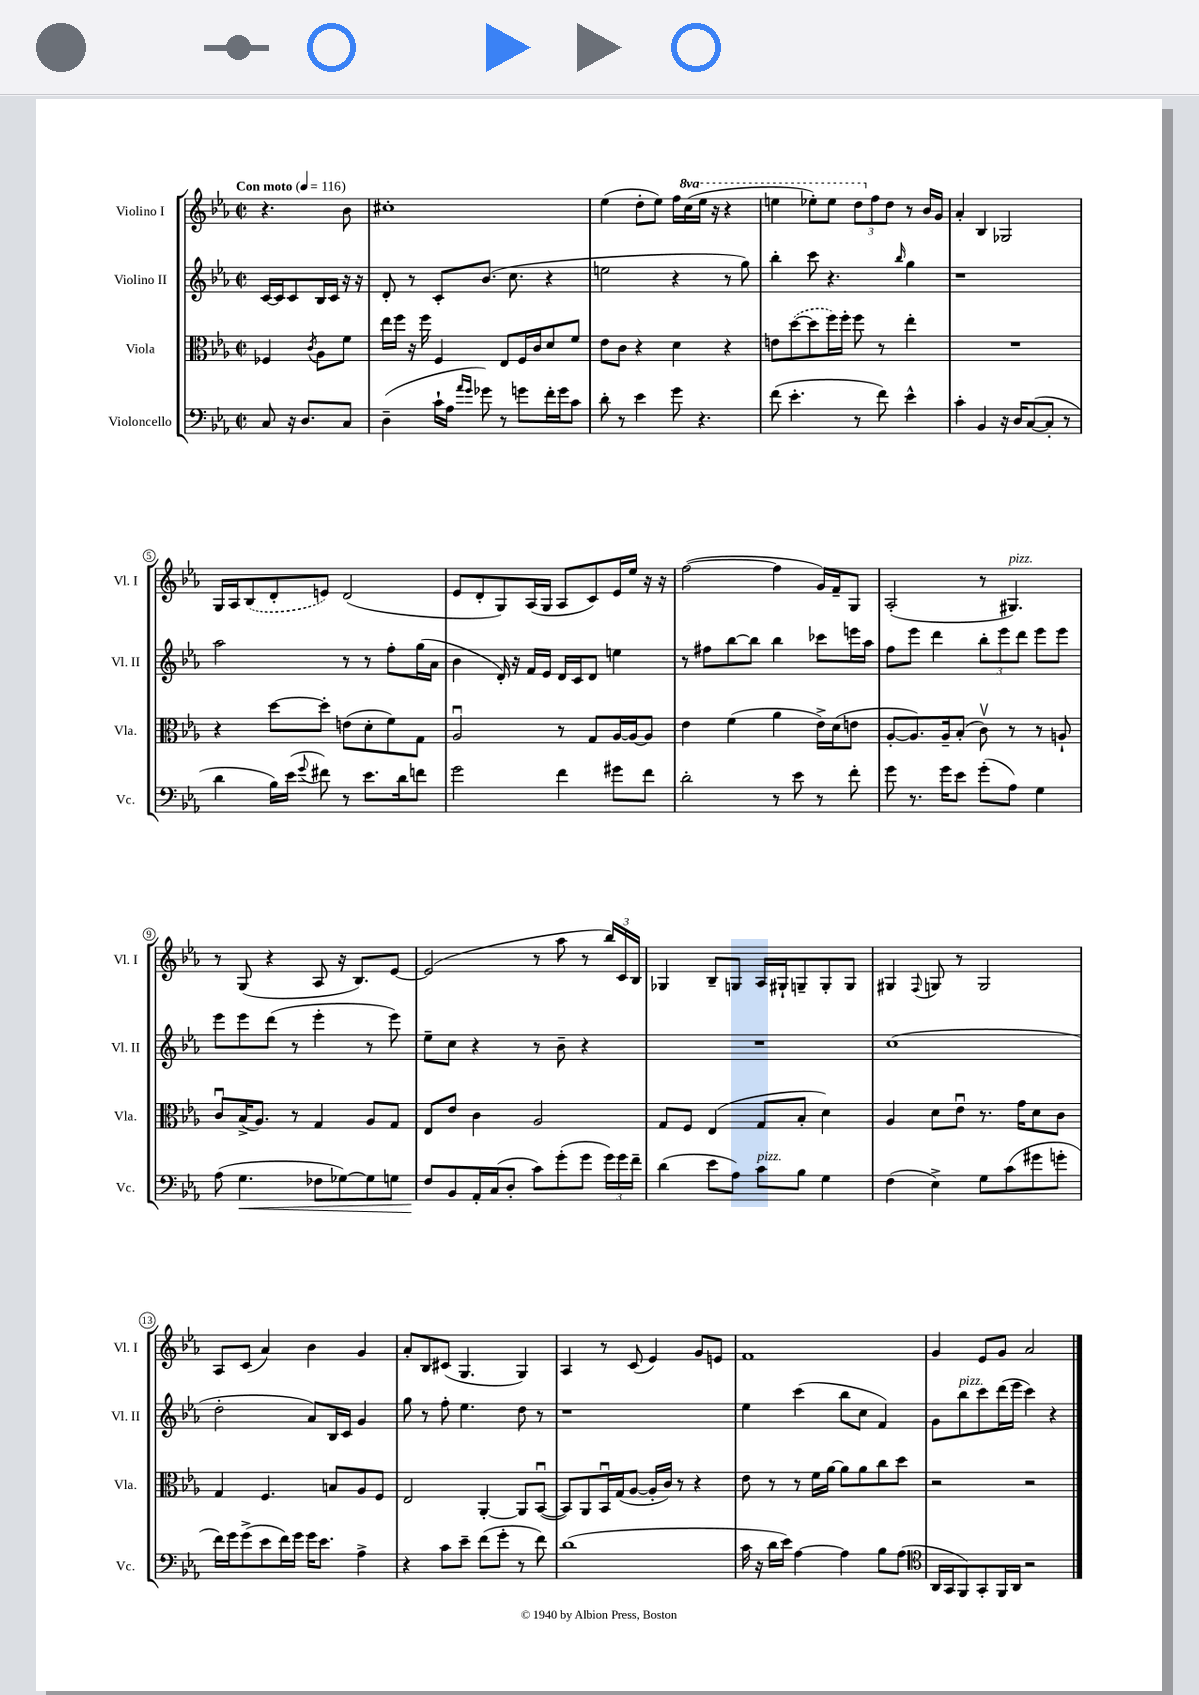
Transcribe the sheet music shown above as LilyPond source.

<<
\new StaffGroup <<
\new Staff = "s0" \with { instrumentName = "Violino I" shortInstrumentName = "Vl. I" } {
    \clef treble \key ees \major \defaultTimeSignature \time 2/2 \set Staff.ottavationMarkups = #ottavation-simple-ordinals \partial 2 \tempo "Con moto" 4 = 116
    \autoBeamOff r4. bes'8 |
    cis''1-. |
    ees''4( d''8[-. ees''8]) f''16[ \ottava #1 c'''16( ees'''16] r16 r4 |
    e'''4 ees'''8[-.) ees'''8] \tuplet 3/2 { d'''8[ \ottava #0 f''8 d''8] } r8 bes'16[ g'16] |
    aes'4-. bes4 ges2 |
    g16[ aes16 \once \slurDashed bes8( d'8-. e'8]) d'2( |
    ees'8[ d'8-. g8) aes16( g16] aes8[ c'8) ees'16 ees''16] r16 r16 |
    f''2~( f''4 g'16[) f'16-- g8] |
    aes2-.( r8 gis4.^\markup { \italic "pizz." }) |
    r8 g8( r4 aes8 r16 bes8.[) ees'8]~ |
    ees'2( r8 aes''8 r8 \tuplet 3/2 { bes''16[) c'16 bes16] } |
    ges4 bes8[-- g8] aes16[ gis16-! g8-- g8-. g8] |
    gis4 \appoggiatura { f8 } g8 r8 g2 |
    aes8[ c'8]( aes'4) bes'4 g'4 |
    aes'8[-. bes8 cis'8]( g4. g4) |
    aes4 r8 c'8( ees'4) g'8[ e'8] |
    f'1 |
    g'4 ees'8[ g'8] aes'2 \bar "|." |
}
\new Staff = "s1" \with { instrumentName = "Violino II" shortInstrumentName = "Vl. II" } {
    \clef treble \key ees \major \defaultTimeSignature \time 2/2 \partial 2
    \autoBeamOff c'16[~ c'16 c'8 bes16 c'16] r16 r16 |
    d'8-. r8 c'8[-. bes'8.]( c''8. r4 |
    e''2 r4 r8 g''8) |
    bes''4-. c'''8 r4. \grace { bes''16 } g''4 |
    r1 |
    aes''2 r8 r8 f''8[-. g''16( aes'16] |
    bes'4 d'16-.) r16 f'16[ ees'16] d'16[ c'16 d'8] e''4 |
    r8 fis''8[ bes''8~ bes''8] bes''4 ces'''8[ e'''16 aes''16] |
    f''8[ ees'''8] d'''4 \tuplet 3/2 { bes''8[-. ees'''8 d'''8] } ees'''8[ ees'''8] |
    ees'''8[ ees'''8 d'''8]( r8 ees'''4-. r8 ees'''8) |
    ees''8[-- c''8] r4 r8 bes'8-- r4 |
    R1 |
    c''1( |
    d''2-. aes'8[) bes16 c'16] g'4 |
    g''8 r8 f''8-. ees''4. d''8 r8 |
    r1 |
    ees''4 c'''4( bes''8[ c''8] f'4) |
    g'8[ bes''8^\markup { \italic "pizz." } c'''8 d'''16( ees'''16] c'''4) r4 \bar "|." |
}
\new Staff = "s2" \with { instrumentName = "Viola" shortInstrumentName = "Vla." } {
    \clef alto \key ees \major \defaultTimeSignature \time 2/2 \partial 2
    \autoBeamOff fes4 \acciaccatura { c'8 } aes8[ f'8] |
    ees''16[ f''16] r16 f''16 f4 ees8[ f16 c'16 d'8 f'8] |
    ees'8[ c'8] r4 d'4 r4 |
    e'8[ \once \slurDashed d''8~( d''8 f''16) f''16]-. f''8 r8 ees''4-. |
    R1 |
    r4 d''8[~ d''8]-. e'8[( d'8-. f'8) g8] |
    aes2\downbow r8 g8[ aes16~ aes16~ aes8] |
    ees'4 f'4( aes'4 ees'16[->) d'16( e'8] |
    aes8[~-. aes8.) aes16-- bes8]-.( c'8\upbow) r8 r8 a8-! |
    c'8[\downbow bes16->( aes8.]) r8 g4 aes8[ g8] |
    ees8[ ees'8] c'4 aes2 |
    g8[ f8] ees4( g8[ bes8]-. d'4) |
    aes4 d'8[ ees'8]\downbow r8. g'16[ d'8 c'8] |
    g4 f4. b8[ aes8 f8] |
    ees2 aes,4~-. aes,8[ bes,8]~\downbow( |
    bes,8[) aes,8 bes,16\downbow g16( aes8]~ aes16[-. c'16]) r8 r4 |
    ees'8 r8 r8 f'16[ aes'16]~ aes'8[ aes'8 c''8 d''8] |
    r2 r2 \bar "|." |
}
\new Staff = "s3" \with { instrumentName = "Violoncello" shortInstrumentName = "Vc." } {
    \clef bass \key ees \major \defaultTimeSignature \time 2/2 \partial 2
    \autoBeamOff c8 r16 d8.[ c8] |
    d4--( c'16[-! aes16] \grace { aes'16[ g'16] } ges'8) r8 g'8[ f'16-. g'16 c'8] |
    d'8-. r8 ees'4 g'8 r4. |
    f'8( ees'4.-. r8 f'8) ees'4-^ |
    c'4-. bes,4 r16 d16[ c8~( c8]-. r8 |
    d'4 bes16[) ees'16]( \appoggiatura { g'8 } fis'8) r8 ees'8.[ d'16 f'8] |
    g'2 f'4 gis'8[ f'8] |
    d'2-. r8 ees'8 r8 f'8-. |
    g'8 r8. g'16[ ees'8] g'8[-.( aes8]) g4 |
    aes8( g4.\< fes8[ ges8~) ges8 g8] |
    f8[\! bes,8 aes,16-. c16( d8]-. c'8[) g'8-.( g'8] \tuplet 3/2 { g'16[) g'16 f'16]-- } |
    d'4( ees'8[ aes8]) c'8[^\markup { \italic "pizz." } bes8] g4 |
    f4( ees4->) g8[ c'8( gis'8 g'8]-. |
    f'16[) g'16 g'8->( ees'8 f'16) g'16] g'16[ ees'8.] aes4-> |
    r4 c'8[ ees'8]-- f'8[( g'8]-. r8 f'8) |
    d'1( |
    c'16 r16 d'16[ ees'16]) aes4~ aes4 bes8[ aes8]( |
    \clef tenor aes,16[ g,16 f,8) g,8-. f,16 aes,16] r2 \bar "|." |
}
>>
>>
\layout { \context { \Score \override BarNumber.stencil = #(make-stencil-circler 0.1 0.3 ly:text-interface::print) } }
